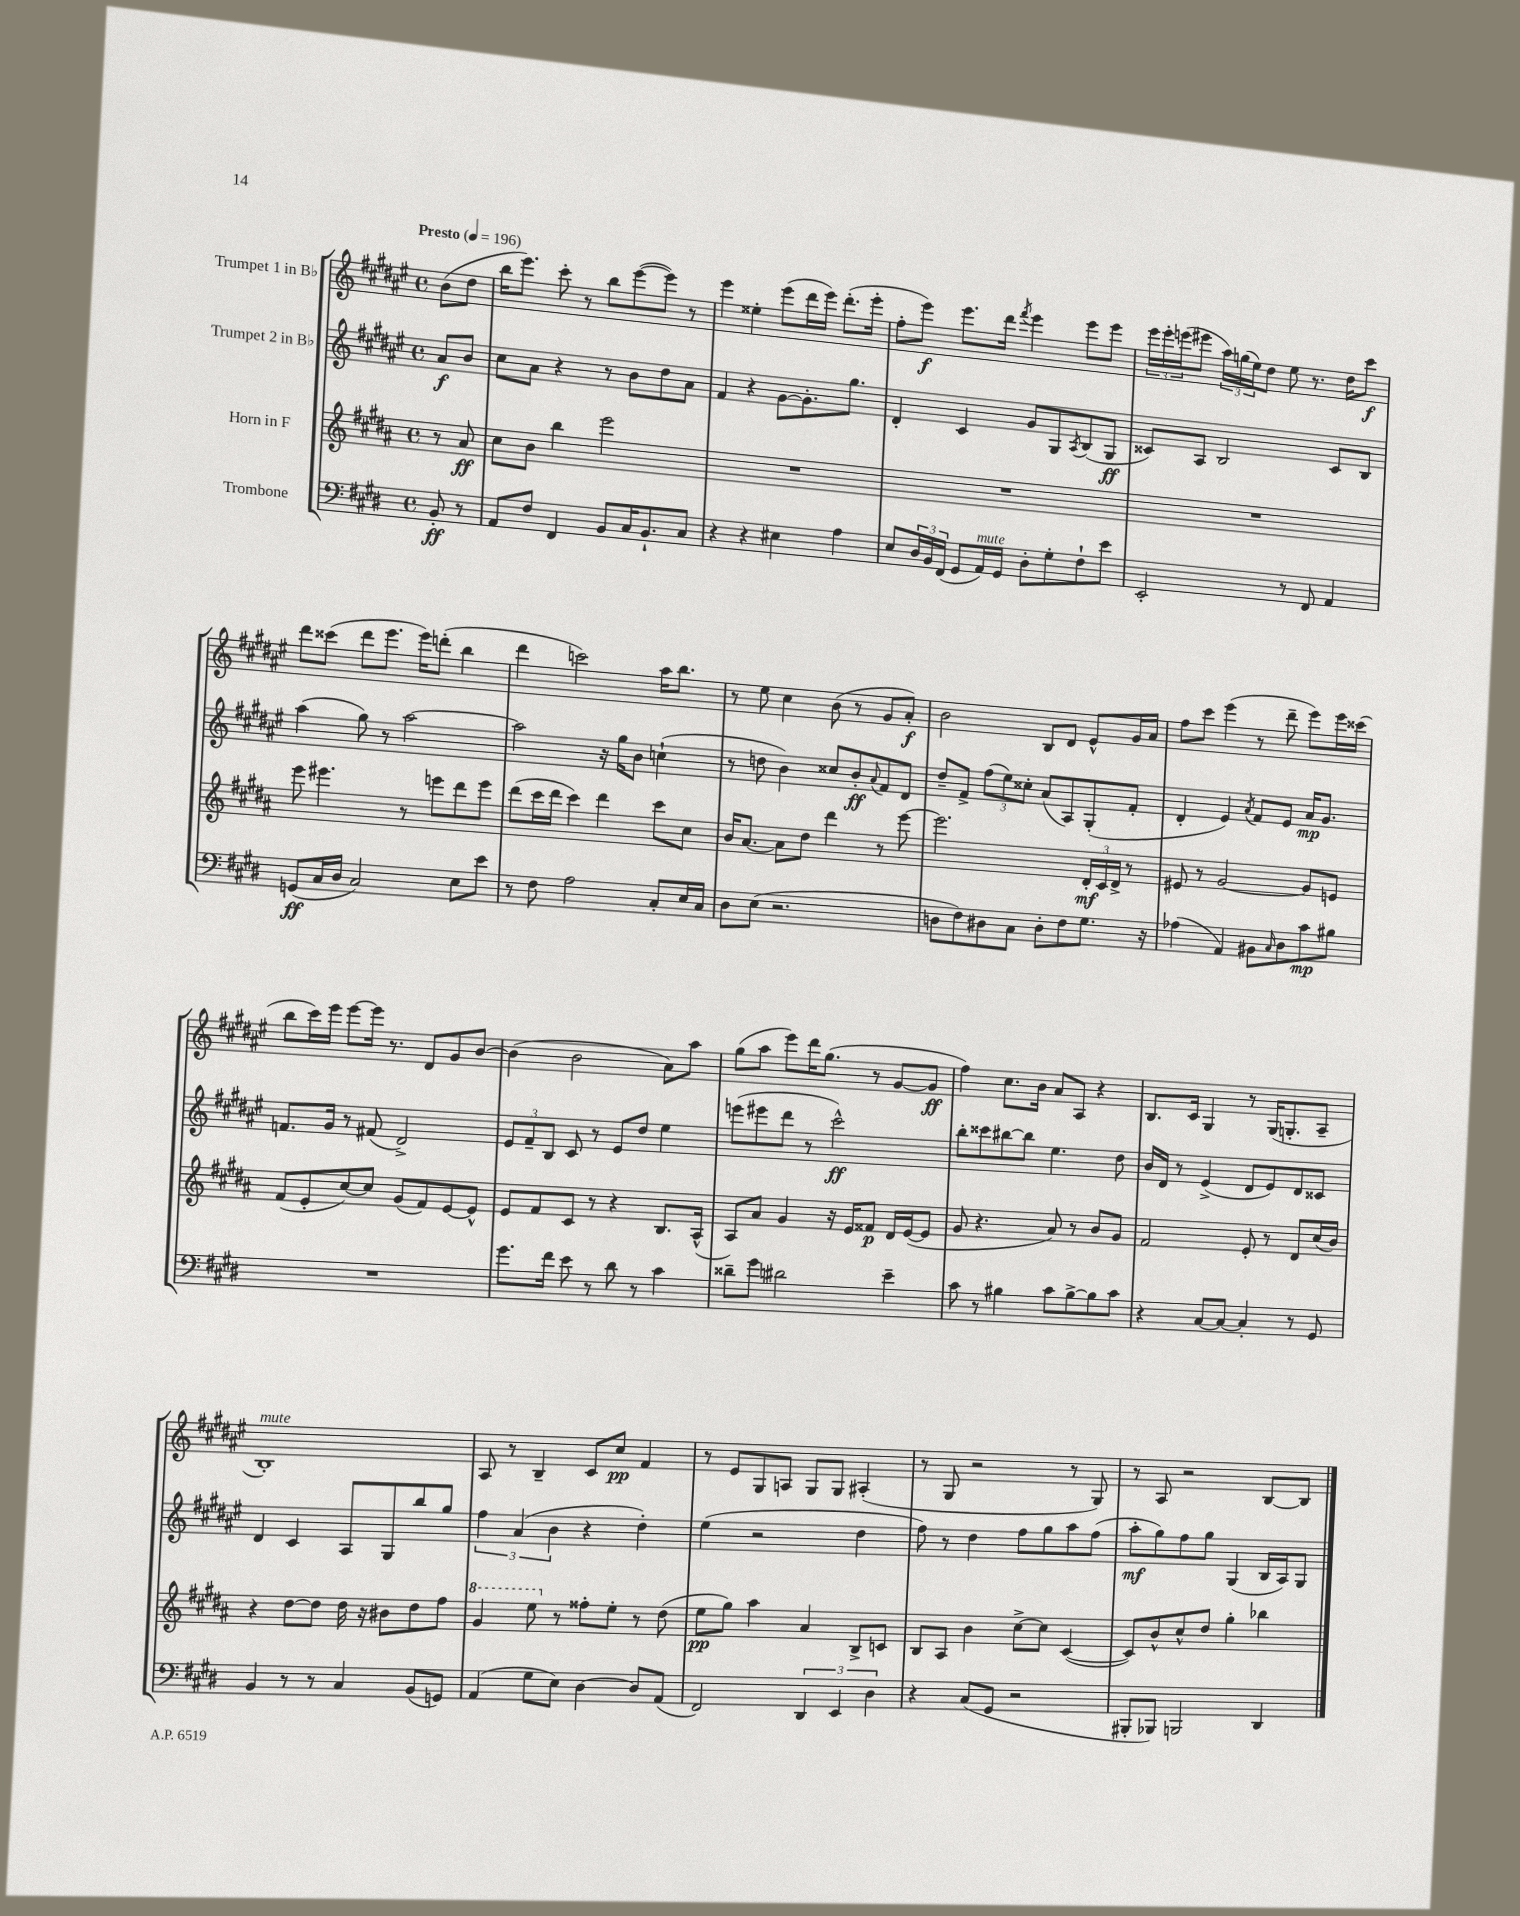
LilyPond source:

<<
\new StaffGroup <<
\new Staff = "s0" \with { instrumentName = "Trumpet 1 in Bb" } {
    \clef treble \key fis \major \defaultTimeSignature \time 4/4 \partial 4 \tempo "Presto" 4 = 196
    b'8( dis''8 |
    b''16 eis'''8.) cis'''8-. r8 b''8 eis'''8~( eis'''8) r8 |
    eis'''4 eisis''4-. eis'''8( dis'''16 eis'''16) dis'''8.-.( eis'''16-. |
    fis''8-. eis'''8\f) eis'''8. dis'''16 \acciaccatura { fis'''8 } eis'''4 eis'''8 eis'''8 |
    \tuplet 3/2 { eis'''16 eis'''16-. e'''16( } eis'''8 \tuplet 3/2 { ais''16) g''16( eis''16) } dis''8 eis''8 r8. dis''16 cis'''8\f |
    dis'''8 cisis'''8( dis'''8 eis'''8. eis'''16) d'''8-.( b''4 |
    dis'''4 c'''2) ais''16 b''8. |
    r8 eis''8 cis''4 b'8( r8 gis'8 ais'8-.\f) |
    b'2 b8 dis'8 eis'8-^ gis'16 ais'16 |
    fis''8 cis'''8 eis'''4( r8 dis'''8-- eis'''8) eis'''16 cisis'''16( |
    b''8 cis'''16) eis'''16 eis'''8~ eis'''16 r8. dis'8 gis'8 b'8~ |
    b'4( b'2 ais'8) ais''8 |
    gis''8( ais''8 eis'''8) dis'''16 gis''8.( r8 gis'8~ gis'8\ff |
    fis''4) cis''8. b'16 ais'8 ais8 r4 |
    b8. cis'16 gis4 r8 gis16( g8.-. ais8-- |
    b1-.^\markup { \italic "mute" }) |
    ais8 r8 b4-- cis'8 cis''8\pp fis'4 |
    r8 eis'8 gis8 a8 gis8 gis8 ais4-.( |
    r8 gis8 r2 r8 gis8) |
    r8 ais8 r2 b8~ b8 \bar "|." |
}
\new Staff = "s1" \with { instrumentName = "Trumpet 2 in Bb" } {
    \clef treble \key fis \major \defaultTimeSignature \time 4/4 \partial 4
    ais'8\f b'8 |
    cis''8 ais'8 r4 r8 b'8 dis''8 ais'8 |
    fis'4 r4 gis'8~ gis'8.-. gis''8. |
    dis'4-. cis'4 gis'8 gis8 \acciaccatura { ais8 } b8( gis8\ff |
    cisis'8) ais8 b2 cisis'8 b8 |
    ais''4( gis''8) r8 ais''2~ |
    ais''2 r16 gis''16 b'8 c''4-!( |
    r8 d''8 b'4) cisis''8 b'8-.\ff \appoggiatura { ais'8 } fis'8 dis'8 |
    dis''8-- fis'8-> \tuplet 3/2 { fis''8( eis''8) cisis''8-. } ais'8( ais8) gis8-.( fis'8-. |
    dis'4-. eis'4) \acciaccatura { ais'8 } fis'8 eis'8 ais'16\mp gis'8. |
    f'8. gis'16 r8 fis'8( dis'2->) |
    \tuplet 3/2 { eis'8 fis'8-- b8 } cis'8 r8 eis'8 dis''8 eis''4 |
    e'''8( eis'''8 dis'''8 r8 cis'''2-^\ff) |
    b''8-. cisis'''8 bis''8~ bis''8 eis''4. dis''8 |
    b'16 dis'16 r8 eis'4->( dis'8 eis'8) dis'8 cisis'8 |
    dis'4 cis'4 ais8 gis8 b''8 gis''8 |
    \tuplet 3/2 { fis''4 ais'4( b'4 } r4 dis''4-.) |
    eis''4( r2 dis''4 |
    fis''8) r8 dis''4 fis''8 gis''8 ais''8 fis''8( |
    ais''8-.\mf gis''8) fis''8 gis''8 gis4( b16 ais16) gis8 \bar "|." |
}
\new Staff = "s2" \with { instrumentName = "Horn in F" } {
    \clef treble \key b \major \defaultTimeSignature \time 4/4 \partial 4
    r8 ais'8\ff |
    cis''8 b'8 b''4 e'''2 |
    R1 |
    R1 |
    R1 |
    e'''8 eis'''4. r8 e'''8 dis'''8 e'''8 |
    dis'''8( cis'''16 dis'''16 cis'''4) dis'''4 cis'''8 cis''8 |
    b'16 ais'8.~ ais'8 dis''8 dis'''4 r8 e'''8~ |
    e'''2. \tuplet 3/2 { dis'16-.\mf cis'16 dis'16-> } r8 |
    eis'8 r8 gis'2~ gis'8 e'8 |
    fis'8( e'8-. cis''8~) cis''8 gis'8( fis'8) e'8~ e'8-^ |
    e'8 fis'8 cis'8 r8 r4 b8. ais16-^( |
    ais8) ais'8 gis'4 r16 e'16 fisis'8\p dis'16 e'16~( e'8 |
    gis'8 r4. ais'8) r8 b'8 gis'8 |
    fis'2 e'8-. r8 dis'8 cis''16( b'16) |
    r4 dis''8~ dis''8 dis''16 r16 bis'8 dis''8 fis''8 |
    \ottava #1 gis''4 e'''8 \ottava #0 r8 fisis''8-. e''8-. r8 dis''8( |
    e''8\pp gis''8) ais''4 ais'4 b8-> c'8 |
    b8 ais8 b'4 cis''8~-> cis''8 cis'4~( |
    cis'8) b'8-^ cis''8-^ dis''8 gis''4-. bes''4 \bar "|." |
}
\new Staff = "s3" \with { instrumentName = "Trombone" } {
    \clef bass \key e \major \defaultTimeSignature \time 4/4 \partial 4
    b,8-.\ff r8 |
    a,8 fis8 fis,4 b,8 cis16 b,8.-! cis8 |
    r4 r4 eis4 a4 |
    e8 \tuplet 3/2 { dis16 b,16 fis,16( } gis,8 a,16^\markup { \italic "mute" }) gis,16 dis8-. gis8-. fis8-! e'8 |
    e,2-. r8 fis,8 a,4 |
    g,8\ff( cis16 dis16 cis2) e8 e'8 |
    r8 fis8 a2 cis8-. e16 cis16 |
    dis8 e8( r2. |
    d8 fis8) dis8 cis8 dis8-. fis8 gis8. r16 |
    aes4( a,4) bis,8 \grace { cis16 } dis8 cis'8\mp bis8 |
    R1 |
    gis'8. fis'16 e'8 r8 dis'8 r8 cis'4 |
    disis'8-- gis'8 dis'2 e'4-- |
    cis'8 r8 bis4 cis'8 bis8~-> bis8 cis'8 |
    r4 cis8~ cis8~ cis4-. r8 gis,8 |
    b,4 r8 r8 cis4 b,8( g,8) |
    a,4( gis8 e8) dis4~ dis8 a,8( |
    fis,2) \tuplet 3/2 { dis,4 e,4 dis4 } |
    r4 cis8( gis,8 r2 |
    bis,,8-. bes,,8) b,,2 dis,4 \bar "|." |
}
>>
>>
\layout { \context { \Score \remove "Bar_number_engraver" } }
